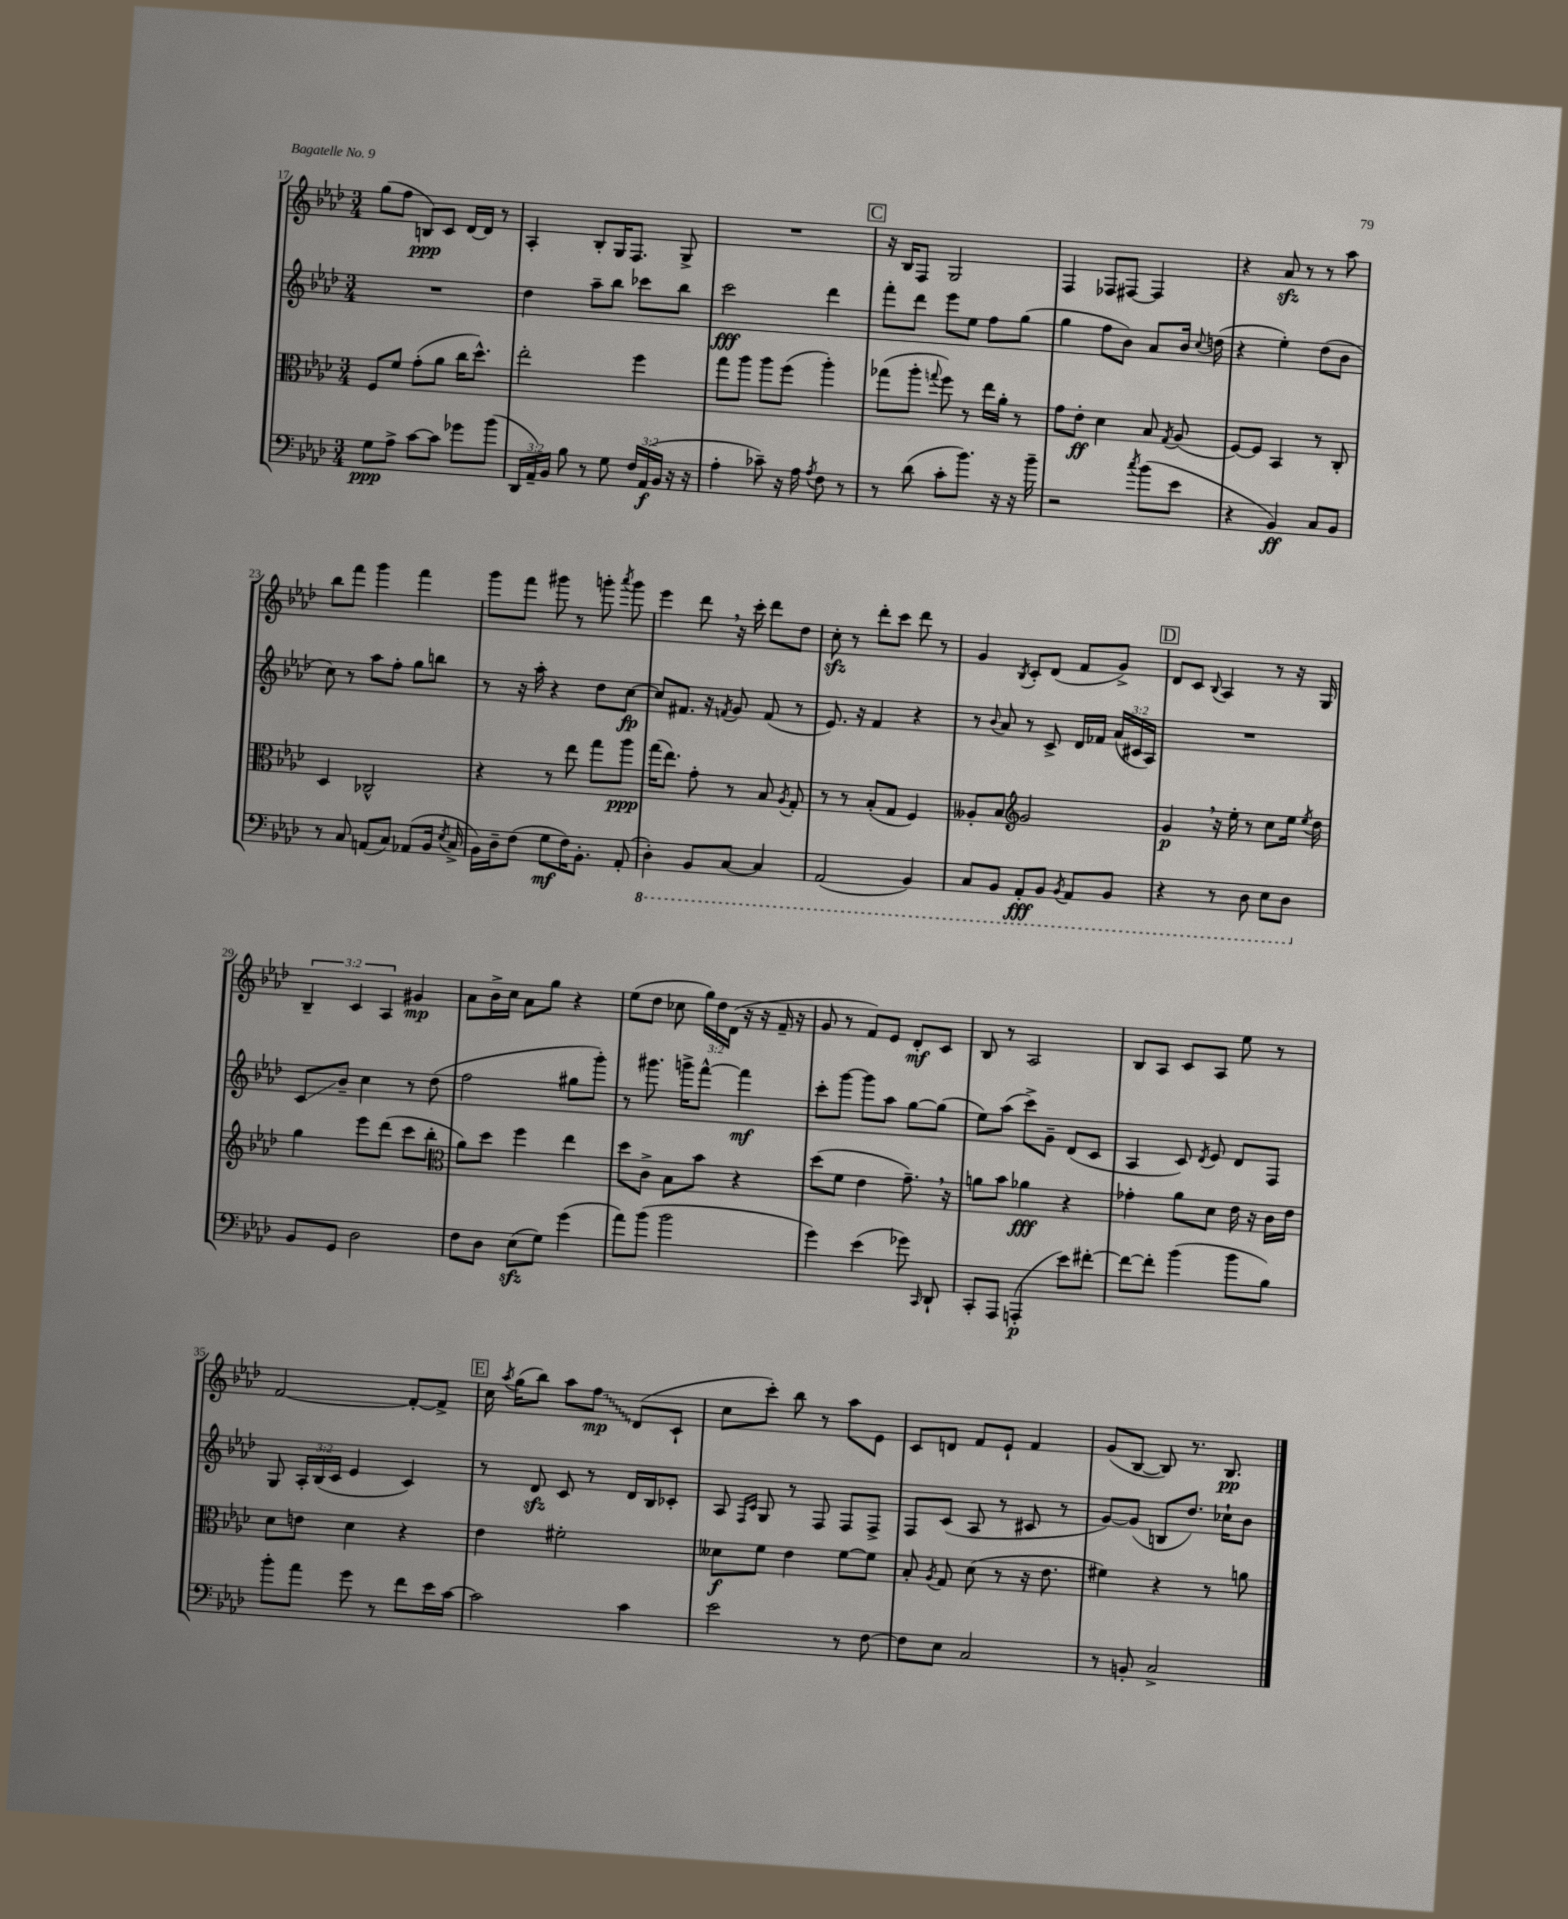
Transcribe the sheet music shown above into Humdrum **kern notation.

**kern	**kern	**kern	**kern
*staff4	*staff3	*staff2	*staff1
*clefF4	*clefC3	*clefG2	*clefG2
*k[b-e-a-d-]	*k[b-e-a-d-]	*k[b-e-a-d-]	*k[b-e-a-d-]
*M3/4	*M3/4	*M3/4	*M3/4
8G	8F	2.r	(8gg
8A-^	8f	.	8ff
[8c	(8g'	.	8B)
8c]	8a-	.	8c
8g-	16cc	.	[16d-
.	8.dd-^^)	.	16d-]
(8b-	.	.	8r
=	=	=	=
24DD-	2ee-'	4dd-	4A-'
24AA-~)	.	.	.
24BB-	.	.	.
8B-	.	.	.
8r	.	8aa-~	8B-'
8G	.	8bb-	16G
.	.	.	8.F
24F	4ff	8ccc-	.
(24AA-	.	.	.
24BB-	.	.	.
16r	.	8bb-	8G^
16r	.	.	.
=	=	=	=
4A-'	8gg	2ccc	2.r
.	8aa-	.	.
8c-~)	8aa-	.	.
16r	(8ff	.	.
16A-	.	.	.
8qA-	.	.	.
8F	4aa-')	4ddd-	.
8r	.	.	.
=	=	=	=
8r	(8gg-	8fff'	16r
.	.	.	16B-
(8d-	8aa-'	8ddd-	8F
.	8qqgg	.	.
8c'	8ff)	8eee-	2G
8.b-)	8r	8ee-	.
.	16ee-	8ff	.
16r	16a-'	.	.
16r	8r	(8gg	.
16b-~	.	.	.
=	=	=	=
2r	8g	4gg	4F
.	8e-'	.	.
.	4d-	8ff	8F-
.	.	8b-)	[8F#
8qcc	.	.	.
(8b-	8B-	8a-	4F#]
.	8qG	.	.
8e-	(8A-	16b-	.
.	.	8qqcc	.
.	.	(16dd	.
=	=	=	=
4r	[8F)	4r	4r
.	8F]	.	.
4BB-)	4BB-	4ee-')	8a-
.	.	.	8r
8C	8r	(8dd-	8r
8BB-	8C'	8b-	8aa-
=	=	=	=
8r	4D-	8cc)	8bb-
8C	.	8r	8fff
(8AA	2C-^^	8aa-	4ggg
8C)	.	8ff'	.
(8AA-	.	8gg	4fff
16BB-	.	8bb	.
8qE-	.	.	.
16C^	.	.	.
=	=	=	=
16BB-)	4r	8r	8ggg
16D-~	.	.	.
(8F	.	16r	8fff
.	.	16aa-'	.
8G	8r	4r	8ggg#
16F)	8ee-	.	8r
8.BB-'	.	.	.
.	8gg	8dd-	8ggg'
.	.	.	8qaaa-
(8AA-'	8aa-	[8cc	8ggg
=	=	=	=
4DD-')	(16gg	8cc]	4eee-
.	8.ee-)	.	.
.	.	8.f#	.
8BBB-	8g'	.	8ddd-
.	.	16r	.
.	.	8qf	.
[8CC	8r	8g	16r
.	.	.	16ccc'
4CC]	8B-	(8f	8ddd-
.	8qA-	.	.
.	8G'	8r	8dd-
=	=	=	=
(2AAA-	8r	8.e-)	8cc'
.	8r	.	8r
.	.	16r	.
.	(8B-'	4f	8ddd-'
.	8G	.	8ccc
4BBB-)	4F)	4r	8ddd-
.	.	.	8r
=	=	=	=
8CC	8A--'	8r	4g
.	.	8qqb-	.
8BBB-	8B-	8a-	.
*	*clefG2	*	*
.	.	.	8qB-
8AAA-'	2g	8r	8c'
8BBB-	.	8c^	(8d-
8qBBB-	.	.	.
8AAA-	.	16d-	8f
.	.	16f-	.
8BBB-	.	(24a-	8g^)
.	.	24c#	.
.	.	24A-)	.
=	=	=	=
4r	4g	2.r	8d-
.	.	.	8c
.	.	.	8qqB-
8r	16r	.	4A-
.	16ee-'	.	.
8DD-	8r	.	.
8EE-	8cc	.	8r
8DD-	16ee-	.	16r
.	8qee-	.	.
.	16dd-	.	16G
=	=	=	=
8BB-	4gg	8c	6B-~
8GG	.	8b-~	.
.	.	.	6c
2D-	8eee-	4cc	.
.	.	.	6A-
.	(8ddd-	.	.
.	8ccc	8r	4g#
.	8bb-'	(8dd-	.
=	=	=	=
*	*clefC3	*	*
8F	8a-)	2ff	8a-
8D-	8dd-	.	16b-^
.	.	.	16cc
(8E-	4ff	.	8a-
8G)	.	.	8gg
(4g	4ee-	8gg#	4r
.	.	8ggg')	.
=	=	=	=
8a-)	8dd-	8r	(8ee-
(8b-	8c^	8.ggg#	8dd-
2b-	8B-	.	8cc-
.	.	16ggg^	.
.	8b-	[8fff^^	24gg)
.	.	.	24dd-
.	.	.	(24d-
.	4r	4fff]	16r
.	.	.	16r
.	.	.	16f~
.	.	.	16r
=	=	=	=
4g)	(8dd-	8ccc'	8g
.	8f	[8ggg	8r
(4e-	4e-	8ggg]	8f)
.	.	8aa-	8e-
8g-)	8.g~)	[8gg	8d-'
16qqCC	.	.	.
8DD-`	.	(8gg]	8c
.	16r	.	.
=	=	=	=
8CC'	8a	8ee-)	8B-
8AAA-	8b-	(8aa-	8r
(4AAA'	4a-	8ccc^)	2A-
.	.	8g~	.
8e-)	4r	(8d-	.
[8f#'	.	8c	.
=	=	=	=
8f#_	4g-'	4A-	8B-
8f#']	.	.	8A-
(4b-	8a-	8c)	8c
.	.	8qd-	.
.	8d-	8e-	8A-
8b-	16e-	8d-	8ee-
.	16r	.	.
8B-)	16c	8F	8r
.	16e-	.	.
=	=	=	=
8b-'	8d-	8G	[2f
8a-	8e	24A-'	.
.	.	(24B-	.
.	.	24c	.
8g	4d-	4e-	.
8r	.	.	.
8f	4r	4c)	8f'_
16e-	.	.	8f^]
[16c	.	.	.
=	=	=	=
2c]	4e-	8r	16cc
.	.	.	8qaa-
.	.	.	(16gg
.	.	8d-	8bb-)
.	2f#'	8c	8aa-
.	.	8r	8ff
4c	.	16d-	(8d-
.	.	16B-	.
.	.	8c-'	8c`
=	=	=	=
2e-	8d--	8A-	8cc
.	.	16qqF	.
.	.	16qqc	.
.	8f	8G	8ccc')
.	4e-	8r	8bb-
.	.	8F	8r
8r	[8f	8F	8aa-
[8F	8f]	8F^	8e-
=	=	=	=
8F]	8B-'	8F	8c
.	8qA-	.	.
8E-	8G	(8c	8d
2C	(8d-	8A-	8f
.	8r	8r	8e-`
.	16r	8c#	4f
.	8.e-	.	.
.	.	8r	.
=	=	=	=
8r	4f#)	[8g)	(8g
8BB'	.	(8g]	[8B-
2C^	4r	8B	8B-])
.	.	8.dd-)	8.r
.	8r	.	.
.	.	16cc-`	8.B-
.	8a	8b-	.
==	==	==	==
*-	*-	*-	*-
